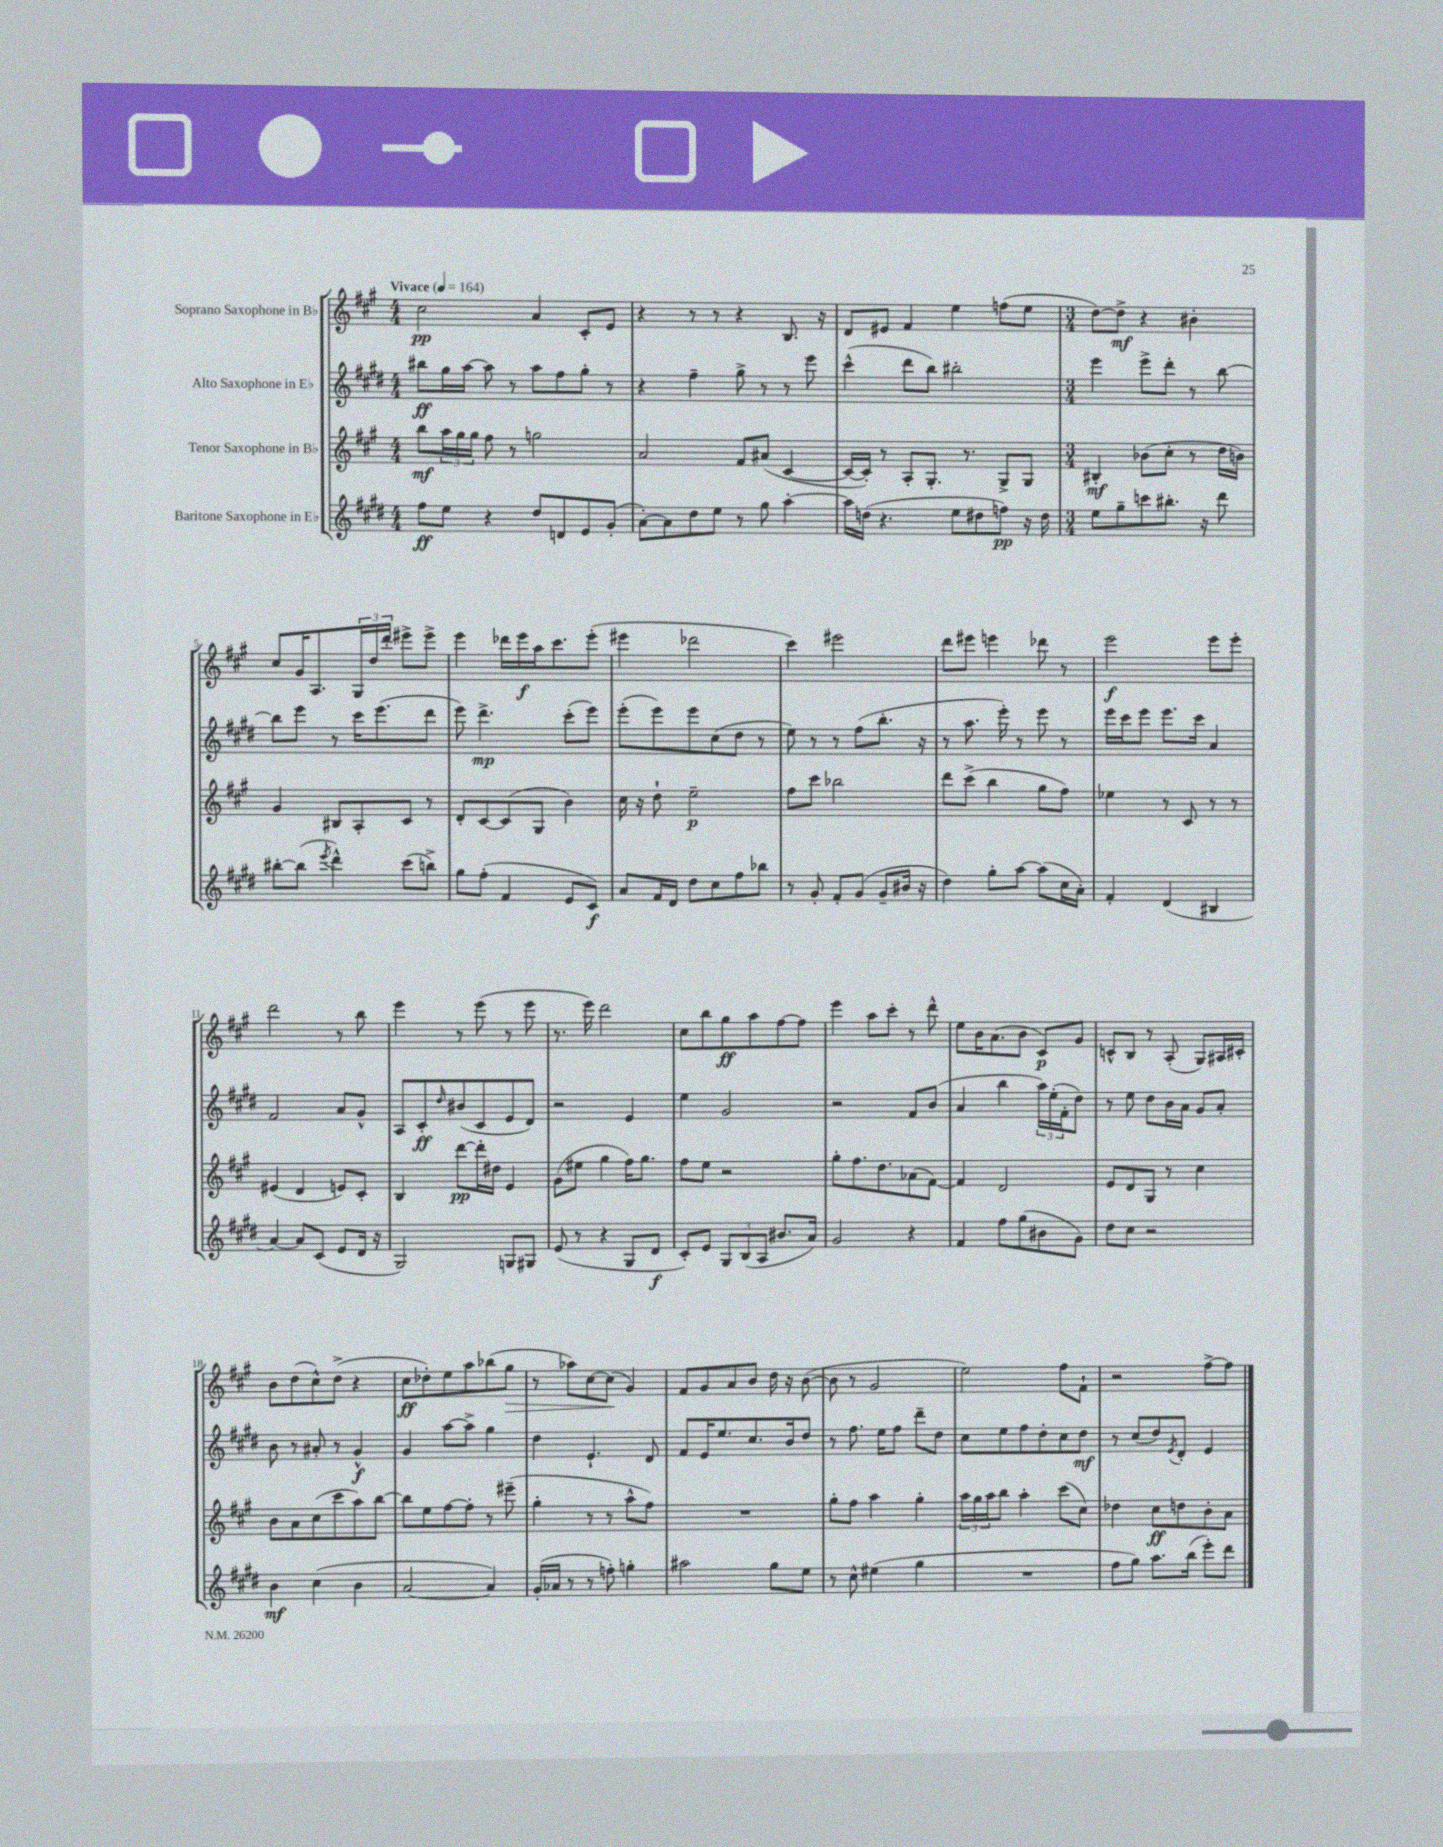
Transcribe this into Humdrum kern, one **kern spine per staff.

**kern	**kern	**kern	**kern
*staff4	*staff3	*staff2	*staff1
*clefG2	*clefG2	*clefG2	*clefG2
*k[f#c#g#d#]	*k[f#c#g#]	*k[f#c#g#d#]	*k[f#c#g#]
*M4/4	*M4/4	*M4/4	*M4/4
*MM164	*MM164	*MM164	*MM164
8ff#\L	8bb\L	8bb#\L	2cc#\
8ee\J	24aa\L	16gg#\L	.
.	24gg#\	.	.
.	.	[16aa\JJ	.
.	24gg#\JJ	.	.
4r	8ff#\	8aa\]	.
.	8r	8r	.
8dd#/L	2gg\	8aa\L	4a/
8d/	.	8ff#\	.
8e/	.	8gg#'\J	8c#'/L
(8g#'/J	.	8r	8e/J
=	=	=	=
[8a'\L)	2a/	4r	4r
8a\]	.	.	.
8dd#\	.	4ff#~\	8r
8ee\J	.	.	8r
8r	8f#/L	8gg#^\	4r
8gg#\	(8a#/J	8r	.
[4aa'\	[4c#/	8r	8.B/
.	.	8eee\	.
.	.	.	16r
=	=	=	=
16aa\]LL	16c#/_LL	(4ccc#^^\	8d/L
(16dd\JJ	16c#'/]JJ)	.	.
4.r	8r	.	8e#/J
.	8A'/L	8ddd#\L	4f#/
.	8.G#'/J	8bb\J)	.
8ee\L	.	2bb#'\	4ee\
.	8.r	.	.
8dd#\	.	.	.
8ff\J)	8G#^/L	.	(8ff\L
16r	8G#/J	.	8ee\J
16dd#\	.	.	.
=	=	=	=
*M3/4	*M3/4	*M3/4	*M3/4
8ee\L	4B#'/	4eee\	[8dd\L)
8gg#~\	.	.	8dd^\]J
8ccc\	(8b-\L	8eee^\L	4r
8.bb#'\J	8cc#'\J	8ddd#'\J	.
.	8r	8r	4b#'\
16r	.	.	.
8ddd#\	16dd\LL	[8bb\	.
.	16b\JJ)	.	.
=	=	=	=
[8bb#'\L	4g#/	8bb\]L	8cc#/L
(8bb#\]J	.	8eee\J	16g#/K
.	.	.	8.A/
8qeee/	.	.	.
4ddd#^^\)	8B#/L	8r	.
.	8A'/	16ccc#\LK	24G#/L
.	.	.	24dd/
.	.	(8.eee\	.
.	.	.	24ddd'/JJ
(8ccc#\L	8c#/J	.	8eee#^\L
8bb^\J)	8r	8ddd#\J	8eee#^\J
=	=	=	=
8gg#\L	8d'/L	8eee\)	4eee\
(8ff#'\J	[8c#/	4.ddd#^\	.
4f#/	(8c#/]	.	16ddd-\LL
.	.	.	16eee\
.	8G#/J	.	16aa\J
.	.	.	8.ccc#\
8e/L	4b\)	(8ccc#'\L	.
8c#/J)	.	8eee\J)	(8eee'\J
=	=	=	=
8a/L	16cc#\	(8eee'\L	4eee#\
.	16r	.	.
16f#/L	8dd`\	8eee\)	.
16d#/JJ	.	.	.
8dd#\L	2ee~\	8eee\	2ddd-\
8cc#\	.	(8cc#\	.
8ff#\	.	8dd#\J	.
8bb-\J	.	8r	.
=	=	=	=
8r	8ff#\L	8ee\)	4ccc#\)
8g#'/	8ccc#\J	8r	.
8f#'/L	2bb-\	8r	2eee#\
(8g#/J	.	(8ff#\L	.
8g#~/L	.	8.bb'\J	.
16b#/Jk	.	.	.
16r	.	16r	.
=	=	=	=
4dd#\)	8ddd\L	8r	8ddd\L
.	(8ccc#^\J	8.aa\	8eee#\J
8gg#'\L	4bb\	.	4eee\
.	.	16eee'\)	.
[8aa\J	.	8r	.
(8aa\]L	8gg#\L	8eee\	8ddd-\
16cc#\L	8ff#\J)	8r	8r
16a'\JJ)	.	.	.
=	=	=	=
4f#'/	4ee-\	16eee\LL	2eee\
.	.	16ccc#\J	.
.	.	8eee\J	.
(4d#/	8r	8.eee\L	.
.	8c#/	.	.
.	.	16ccc#\Jk	.
4B#/	8r	4a/	8eee\L
.	8r	.	8eee'\J
=	=	=	=
[4a/)	(4e#/	2f#/	2ddd\
8a/]L	4d/	.	.
(8c#/J	.	.	.
8e/L	8e/L)	8a/L	8r
16d#/Jk	8c#'/J	8g#^^/J	8bb\
16r	.	.	.
=	=	=	=
2G#/)	4B/	8A/L	4eee\
.	.	8c#'/	.
.	.	16qqdd#/	.
.	[8ddd\L	(8b#/	8r
.	16ddd'\]L	8c#/	(8eee\
.	16dd#\JJ	.	.
8G/L	4e/	8e/	8r
8G#/J	.	8d#/J)	8eee\
=	=	=	=
(8e/	(8g#\L	2r	8.r
8r	8ee#\J	.	.
.	.	.	16eee\)
4r	4gg#\	.	2ddd\
8G#/L	16ff#\LK)	4e/	.
.	8.gg#\J	.	.
8d#/J	.	.	.
=	=	=	=
8c#'/L)	8ff#\L	4ee\	8cc#\L
8e/J	8ee\J	.	8bb\
12G#/L	2r	2g#/	8gg#\
(12B/	.	.	.
.	.	.	8aa\
12A/J	.	.	.
8.b#/L	.	.	[8ff#\
.	.	.	8ff#\]J
16a/Jk)	.	.	.
=	=	=	=
2g#/	8gg#'\L	2r	4eee\
.	8.ff#\	.	.
.	.	.	8aa\L
.	8.dd\	.	.
.	.	.	8ccc#'\J
4r	(8a-\	8f#/L	8r
.	[8f#\J)	(8b/J	8ddd^^\
=	=	=	=
4f#/	4f#/]	4a/	8ee\L
.	.	.	16b\K
.	.	.	(8.a\
8ff#\L	2d/	4bb\	.
(8gg#\	.	.	8b\J
8b#\	.	24aa\LL)	8c#/L)
.	.	(24ee'\	.
.	.	24f#'\J	.
8g#\J)	.	8dd#\J)	8g#/J
=	=	=	=
8dd#\L	8e/L	8r	8c^^/L
8cc#\J	8d/	8ee\	8B/J
2r	8G#/J	8dd#\L	8r
.	8r	16b\L	(8A'/
.	.	16a\JJ	.
.	4cc#\	8g#/L	8G#/L)
.	.	8a'/J	16A#/L
.	.	.	16c#'/JJ
=	=	=	=
4b\	8b\L	8b\	8b\L
.	8a\	8r	(8dd\
(4cc#\	(8cc#\	8a#'/	8cc#^^\)
.	8ccc#\	8r	(8dd^\J
4b\	8aa\)	4g#^^/	4r
.	[8bb\J	.	.
=	=	=	=
[2a/	8bb\]L	4g#/	8cc#\L
.	8ee\	.	8dd-'\)
.	[8ff#\	[8aa\L	8ee\
.	8ff#'\]J	8aa^\]J	8aa\
4a/])	8r	4gg#\	(8bb-\
.	(8eee#~\	.	8gg#\J
=	=	=	=
(16g#'/LL	4gg#'\	4dd#\	8r
16a-/JJ	.	.	.
8r	.	.	8aa-\L)
8r	8r	4.e`/	[8cc#\
8ff'\)	8r	.	(8cc#\]J
4gg'\	8aa^^\L	.	4g#/)
.	8ff#\J)	8d#/	.
=	=	=	=
2aa#\	2.r	8f#/L	8f#/L
.	.	16e/K	8g#/
.	.	8.ee/	.
.	.	.	8a/
.	.	8.cc#/	8b/J
8gg#\L	.	.	16dd\
.	.	16b/k	16r
8ee\J	.	8dd#/J	([8b\
=	=	=	=
8r	8gg#'\L	8r	8b\]
8cc#^^\	8ff#\J	8.ff#\	8r
(4ee#\	4aa\	.	2g#/
.	.	16ee\LK	.
.	.	8ff#\J	.
4gg#\	4gg#'\	8ddd#~\L	.
.	.	8dd#\J	.
=	=	=	=
2.r	24aa\LL	8cc#\L	2ee\)
.	24gg#\	.	.
.	24aa\J	.	.
.	8bb\J	8ee\	.
.	4aa'\	8ff#\	.
.	.	8dd#'\	.
.	(8ccc#\L	8cc#\	8ff#\L
.	8cc#\J)	8dd#\J	8f#`\J
=	=	=	=
8ff#\L	4dd-\	8r	2r
8gg#\J)	.	(8cc#/L	.
8.aa\L	8cc#\L	8dd#/)	.
.	.	8qe/	.
.	8dd\	8d#'/J	.
(16bb\Jk	.	.	.
8eee'\L)	8b'\	4e/	[8ff#^\L
8ddd#\J	8a\J	.	8ff#\]J
==	==	==	==
*-	*-	*-	*-
